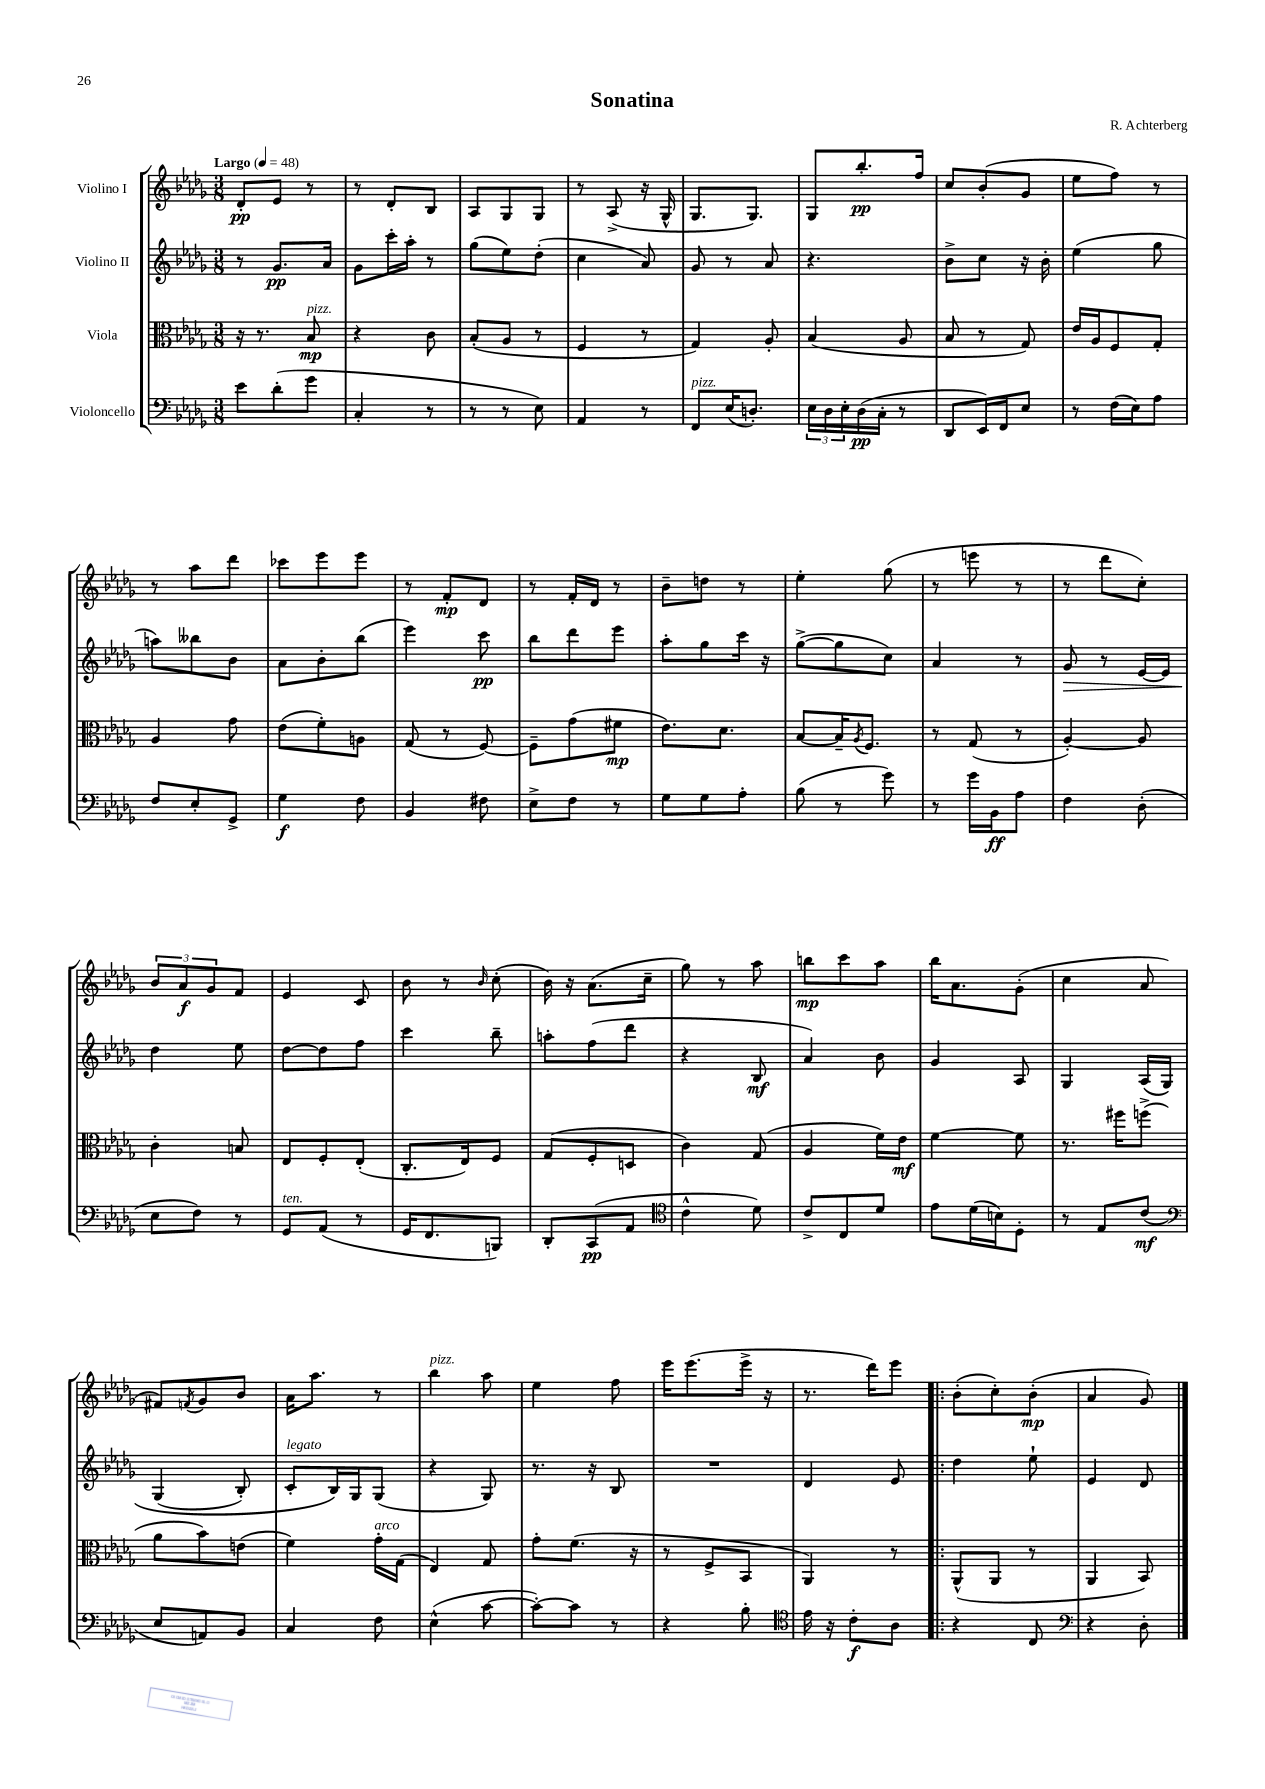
\header { title = "Sonatina" composer = "R. Achterberg" }
<<
\new StaffGroup <<
\new Staff = "s0" \with { instrumentName = "Violino I" } {
    \clef treble \key des \major \numericTimeSignature \time 3/8 \tempo "Largo" 4 = 48
    des'8-.\pp ees'8 r8 |
    r8 des'8-. bes8 |
    aes8 ges8 ges8 |
    r8 aes8->( r16 ges16-^ |
    ges8. ges8.) |
    ges8 bes''8.-.\pp f''16 |
    c''8 bes'8-.( ges'8 |
    ees''8 f''8) r8 |
    r8 aes''8 des'''8 |
    ces'''8 ees'''8 ees'''8 |
    r8 f'8-.\mp des'8 |
    r8 f'16-. des'16 r8 |
    bes'8-- d''8 r8 |
    ees''4-. ges''8( |
    r8 e'''8 r8 |
    r8 des'''8 c''8-.) |
    \tuplet 3/2 { bes'8 aes'8\f ges'8 } f'8 |
    ees'4 c'8 |
    bes'8 r8 \grace { bes'16 } c''8-.( |
    bes'16) r16 aes'8.( c''16-- |
    ges''8) r8 aes''8 |
    b''8\mp c'''8 aes''8 |
    bes''16 aes'8. ges'8-.( |
    c''4 aes'8 |
    fis'8) \acciaccatura { f'8 } ges'8 bes'8 |
    aes'16 aes''8. r8 |
    bes''4^\markup { \italic "pizz." } aes''8 |
    ees''4 f''8 |
    ees'''16 ees'''8.( ees'''16-> r16 |
    r8. des'''16) ees'''8 |
    \bar ".|:" bes'8-.( c''8-.) bes'8-.\mp( |
    aes'4 ges'8) \bar "|." |
}
\new Staff = "s1" \with { instrumentName = "Violino II" } {
    \clef treble \key des \major \numericTimeSignature \time 3/8
    r8 ges'8.\pp aes'16 |
    ges'8 c'''16-. aes''16-. r8 |
    ges''8( ees''8) des''8-.( |
    c''4 aes'8) |
    ges'8 r8 aes'8 |
    r4. |
    bes'8-> c''8 r16 bes'16-. |
    ees''4( ges''8 |
    a''8) beses''8 bes'8 |
    aes'8 bes'8-. bes''8( |
    ees'''4) c'''8\pp |
    bes''8 des'''8 ees'''8 |
    aes''8-. ges''8 c'''16 r16 |
    ges''8~->( ges''8 c''8) |
    aes'4 r8 |
    ges'8\> r8 ees'16~ ees'16 |
    des''4\! ees''8 |
    des''8~ des''8 f''8 |
    c'''4 bes''8-- |
    a''8-. f''8( des'''8 |
    r4 bes8\mf |
    aes'4) bes'8 |
    ges'4 aes8 |
    ges4 aes16\( ges16 |
    ges4( bes8-.) |
    c'8-.^\markup { \italic "legato" } bes16\) ges16 ges8( |
    r4 ges8) |
    r8. r16 bes8 |
    R4. |
    des'4 ees'8 |
    \bar ".|:" des''4 ees''8-! |
    ees'4 des'8 \bar "|." |
}
\new Staff = "s2" \with { instrumentName = "Viola" } {
    \clef alto \key des \major \numericTimeSignature \time 3/8
    r16 r8. bes8\mp^\markup { \italic "pizz." } |
    r4 c'8 |
    bes8-.( aes8 r8 |
    f4 r8 |
    ges4) aes8-. |
    bes4( aes8 |
    bes8 r8 ges8) |
    ees'16 aes16 f8 ges8-. |
    aes4 ges'8 |
    ees'8( f'8-.) a8 |
    ges8( r8 f8~) |
    f8-- ges'8( fis'8\mp |
    ees'8.) des'8. |
    bes8~ bes16-- \acciaccatura { aes8 } f8. |
    r8 ges8( r8 |
    aes4~-.) aes8 |
    c'4-. b8 |
    ees8 f8-. ees8-.( |
    c8.-. ees16) f8 |
    ges8( f8-. d8 |
    c'4) ges8( |
    aes4 f'16) ees'16\mf |
    f'4~ f'8 |
    r8. fis''16 f''8->( |
    aes'8 bes'8) e'8( |
    f'4) ges'16-.^\markup { \italic "arco" } ges16( |
    ees4) ges8 |
    ges'8-. f'8.( r16 |
    r8 f8-> bes,8 |
    aes,4) r8 |
    \bar ".|:" aes,8-^( aes,8 r8 |
    aes,4 bes,8) \bar "|." |
}
\new Staff = "s3" \with { instrumentName = "Violoncello" } {
    \clef bass \key des \major \numericTimeSignature \time 3/8
    ees'8 des'8-.( ges'8 |
    c4-. r8 |
    r8 r8 ees8) |
    aes,4 r8 |
    f,8^\markup { \italic "pizz." } ees16( d8.-.) |
    \tuplet 3/2 { ees16 des16 ees16-. } des16\pp( c16-. r8 |
    des,8 ees,16) f,16 ees8 |
    r8 f16( ees16) aes8 |
    f8 ees8-. ges,8-> |
    ges4\f f8 |
    bes,4 fis8 |
    ees8-> f8 r8 |
    ges8 ges8 aes8-. |
    bes8( r8 ges'8) |
    r8 ges'16 bes,16\ff aes8 |
    f4 des8-.( |
    ees8 f8) r8 |
    ges,8^\markup { \italic "ten." } aes,8( r8 |
    ges,16 f,8. b,,8) |
    des,8-. c,8\pp( aes,8 |
    \clef tenor c'4-^ des'8) |
    c'8-> c8 des'8 |
    ees'8 des'16( b16) des8-. |
    r8 ees8 c'8\mf( |
    \clef bass ees8 a,8) bes,8 |
    c4 f8 |
    ees4-^( c'8~ |
    c'8~-.) c'8 r8 |
    r4 bes8-. |
    \clef tenor ees'16 r16 c'8-.\f aes8 |
    \bar ".|:" r4 c8 |
    \clef bass r4 des8-. \bar "|." |
}
>>
>>
\layout { \context { \Score \remove "Bar_number_engraver" } }
